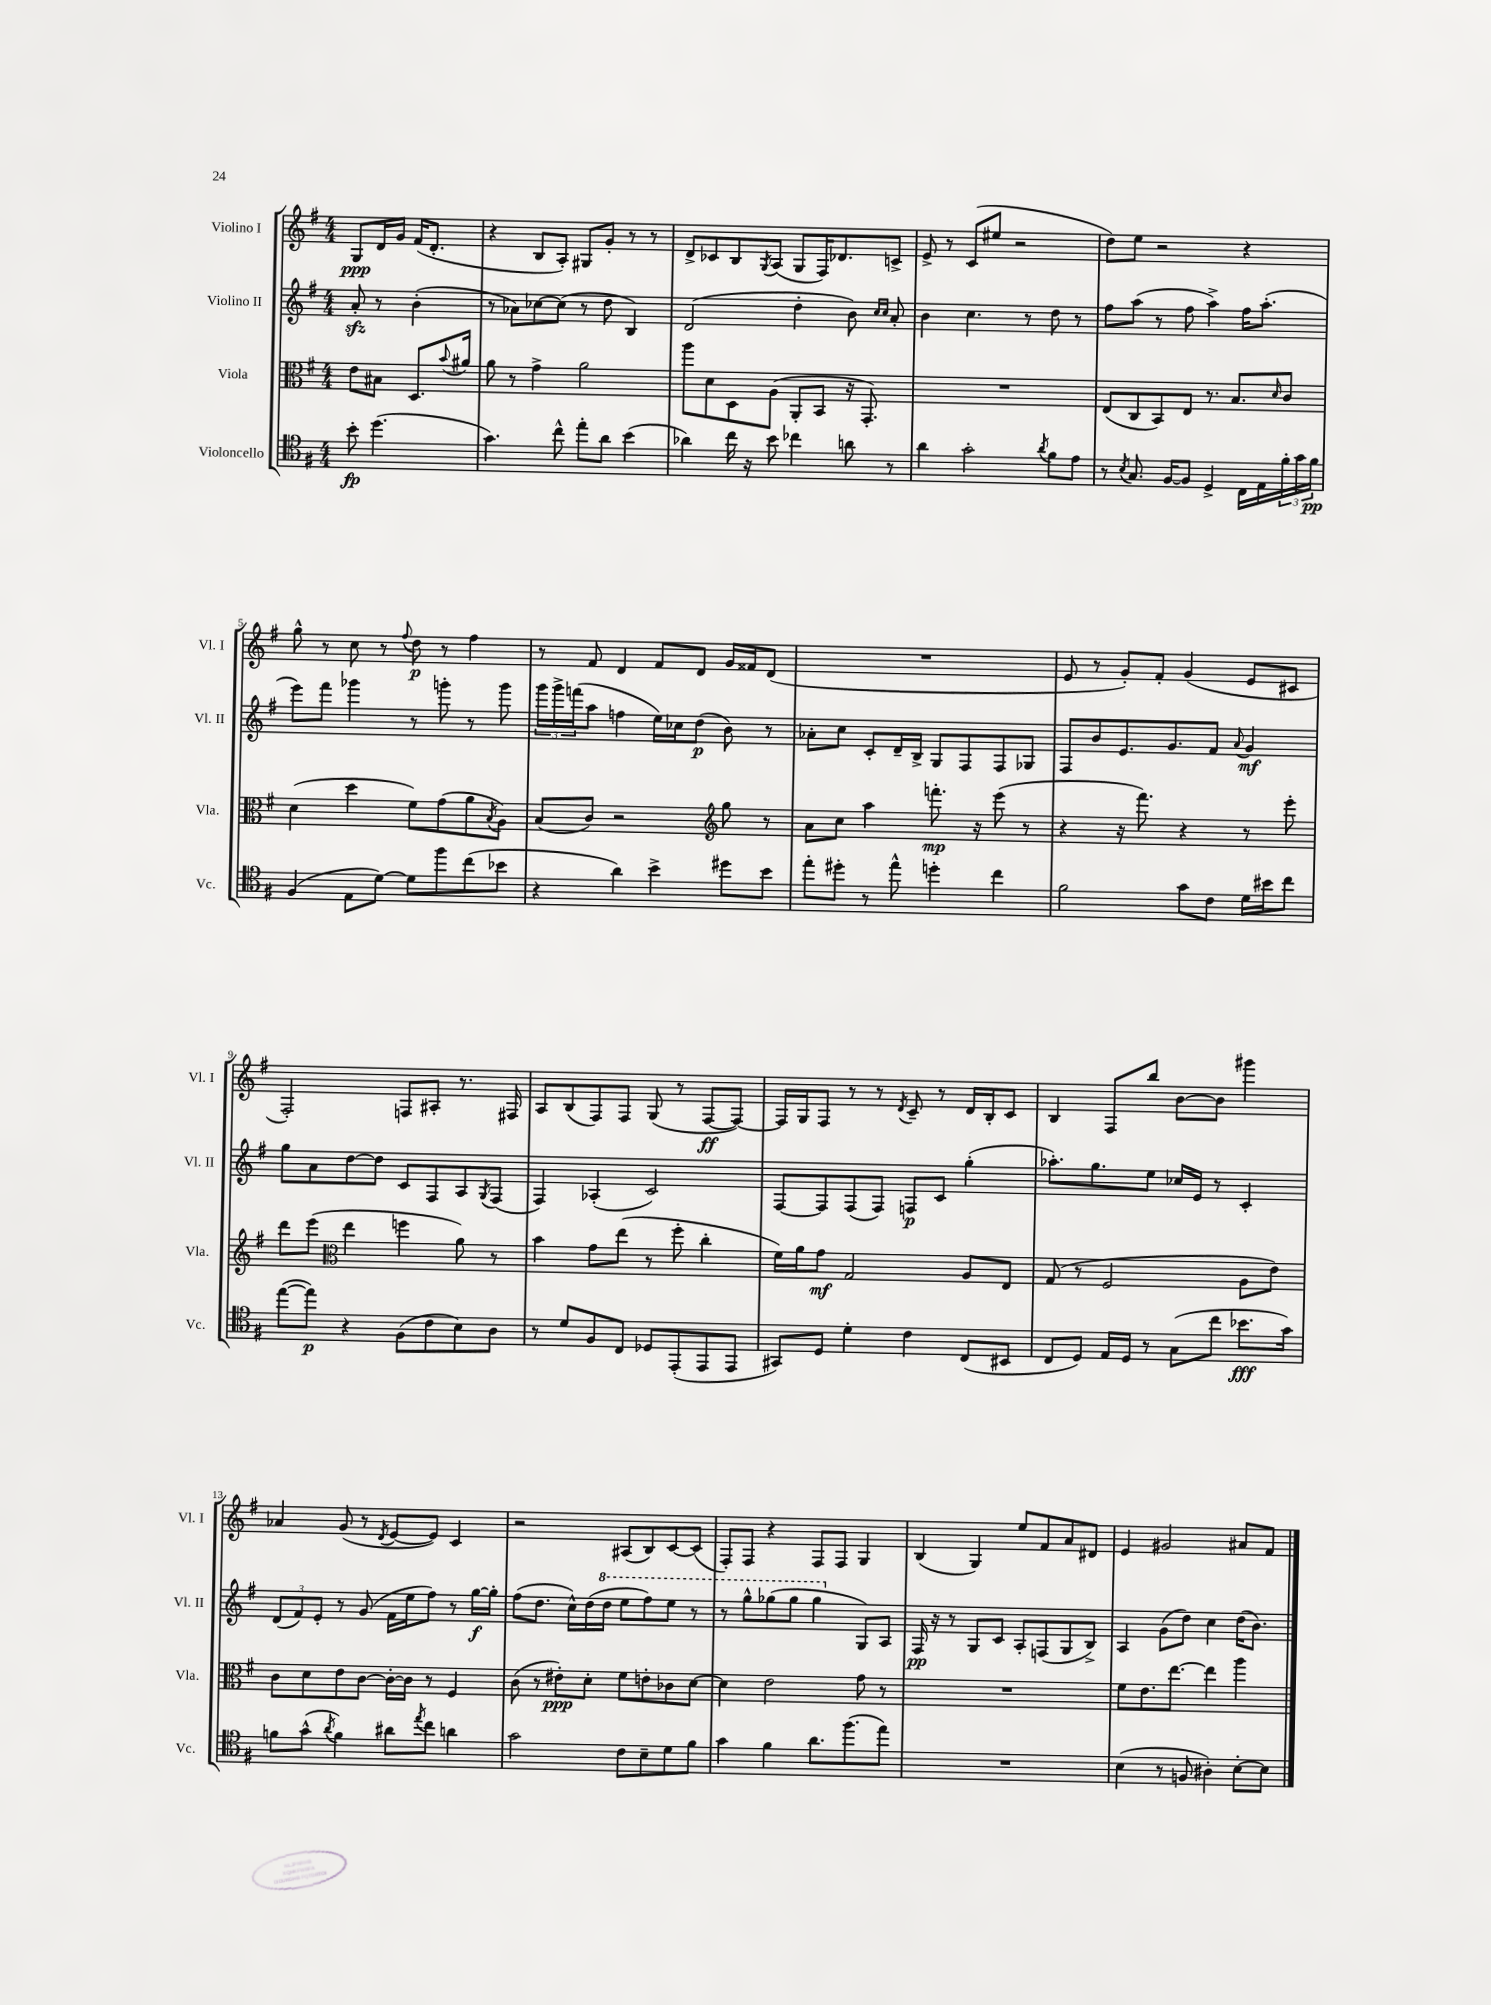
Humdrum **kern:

**kern	**kern	**kern	**kern
*staff4	*staff3	*staff2	*staff1
*clefC4	*clefC3	*clefG2	*clefG2
*k[f#]	*k[f#]	*k[f#]	*k[f#]
*M4/4	*M4/4	*M4/4	*M4/4
8b'\	8e\L	8a'/	8G/L
(4.dd\	8B#\J	8r	16d/L
.	.	.	16g/JJ
.	8.D/L	(4b'\	(16f#/LK
.	.	.	8.d'/J
.	8qqb/	.	.
.	16a#/Jk	.	.
=	=	=	=
4.g\)	8a\	8r	4r
.	8r	8a-\L)	.
.	4g^\	[8cc-\	8B/L
8cc^^\	.	(8cc-\]J	8A'/J)
8ee'\L	2a\	8r	8G#/L
8a\J	.	8dd\	8g'/J
(4b\	.	4B/)	8r
.	.	.	8r
=	=	=	=
4a-\)	8aa\L	(2d/	8d^/L
.	8d\	.	8c-/
16cc\	8D\	.	8B/
16r	.	.	.
.	.	.	8qG/
8b\	(8A\J	.	(8A/J
4cc-\	8AA'/L	4dd'\	8G/L
.	8BB/J	.	16F#/K)
.	.	.	8.d-/
8a\	16r	8b\)	.
.	8.GG'/)	.	.
.	.	16qqcc/LL	.
.	.	16qqcc/JJ	.
8r	.	8a'/	8c^/J
=	=	=	=
4a\	1r	4b\	8e^/
.	.	.	8r
2g'\	.	4.cc\	(8c/L
.	.	.	8ee#/J
.	.	.	2r
.	.	8r	.
8qa/	.	.	.
8f#\L	.	8dd\	.
8e\J	.	8r	.
=	=	=	=
8r	(8E/L	8ff#\L	8dd\L)
8qB/	.	.	.
8.G/	8C/	(8aa\J	8ee\J
.	8BB/)	8r	2r
[16F#/LK	.	.	.
8F#/]J	8E/J	8ff#\	.
4D^/	8.r	4aa^\)	.
.	8.B/L	.	.
16C\LL	.	16ff#\LK	4r
16E\	.	(8.aa'\J	.
.	16qqd/	.	.
24f#'\	8c/J	.	.
24g\	.	.	.
24f#\JJ	.	.	.
=	=	=	=
(4F#/	(4d\	8eee\L)	8gg^^\
.	.	8fff#\J	8r
8E\L	4dd\	4ggg-\	8cc\
[8d\J)	.	.	8r
.	.	.	8qqff#/
8d\]L	8f#\L)	8r	8dd\
8ff#\	(8g\	8ggg'\	8r
(8cc\	8a\	8r	4ff#\
.	8qB/	.	.
8b-\J	8A\J)	8ggg\	.
=	=	=	=
4r	(8B/L	24ggg\LL	8r
.	.	24ggg^\	.
.	.	(24fff\J	.
.	8c/J)	8aa\J	8f#/
4a\)	2r	4ff\	4d/
4b^\	.	16ee\LL)	8f#/L
.	.	16cc-\J	.
.	.	(8dd\J	8d/J
*	*clefG2	*	*
8dd#\L	8gg\	8b\)	16g/LL
.	.	.	16f##/J
8b\J	8r	8r	(8d/J
=	=	=	=
8ee'\L	8a\L	8a-'\L	1r
8dd#'\J	8cc\J	8cc\J	.
8r	4aa\	8c'/L	.
8ee^^\	.	16d~/L	.
.	.	16B^/JJ	.
4dd'\	8.fff'\	8G/L	.
.	.	8F#/	.
.	16r	.	.
4cc\	(8eee\	8F#/	.
.	8r	8G-/J	.
=	=	=	=
2f#\	4r	8F#/L	8e/
.	.	8b/	8r
.	16r	8.e/	8g'/L)
.	8.fff#\)	.	.
.	.	.	8f#'/J
.	.	8.g/	.
8g\L	4r	.	(4g/
8c\J	.	8f#/J	.
.	.	8qqa/	.
16d\LL	8r	4g/	8e/L
16b#\J	.	.	.
8cc\J	8eee'\	.	8c#/J
=	=	=	=
([8ee\L	8ddd\L	8gg\L	2F#'/)
8ee\]J)	(8eee\J	8a\	.
*	*clefC3	*	*
4r	4ee\	[8dd\	.
.	.	8dd\]J	.
(8F#\L	4ff\	8c/L	8F/L
8c\	.	8F#/	8A#'/J
8B\)	8a\)	8A/	8.r
.	.	8qG/	.
8A\J	8r	(8F#/J	.
.	.	.	16F#/
=	=	=	=
8r	4b\	4F#/)	8A/L
8d/L	.	.	(8B/
8F#/	8g\L	(4A-'/	8F#/)
8C/J	(8ee\J	.	8F#/J
8D-/L	8r	2c/)	(8G/
(8EE'/	8ff#'\	.	8r
8EE/	4cc'\	.	[8F#/L
8EE/J	.	.	8F#/_J)
=	=	=	=
8GG#/L)	16f#\LL)	[8F#/L	16F#/]LL
.	16a\J	.	16G/J
8D/J	8g\J	8F#/]	8F#/J
4d'\	2G/	(8F#/	8r
.	.	8F#/J)	8r
.	.	.	8qd/
4c\	.	8F/L	8c~/
.	.	8c/J	8r
(8C/L	8A/L	(4gg'\	16d/LL
.	.	.	16B'/J
8BB#/J	8E/J	.	8c/J
=	=	=	=
8C/L	(8G/	8.aa-'\L)	4B/
8D/J)	8r	.	.
.	.	8.gg\	.
16E/LL	2F#/	.	8F#/L
16D/JJ	.	.	.
8r	.	8ee\J	8bb/J
(8G\L	.	16cc-/LL	[8b\L
.	.	16e/JJ	.
8cc\J	.	8r	8b\]J
8.b-\L	8A\L	4c'/	4ggg#\
.	8e\J)	.	.
16g\Jk)	.	.	.
=	=	=	=
8f\L	8c\L	(12d/L	4a-/
.	.	12f#/)	.
(8g^^\J	8d\	.	.
.	.	12e'/J	.
8qa/	.	.	.
4f\)	8e\	8r	(8g/
.	[8c\J	(8g/	8r
.	.	.	8qd/
8a#\L	16c'\_LL	16f#\LL	[8e/L
.	16c\]JJ	16ee\J	.
8qee/	.	.	.
8cc\J	8r	8ff#\J)	8e/]J)
4a\	4F#/	8r	4c/
.	.	[16gg\LL	.
.	.	16gg'\]JJ	.
=	=	=	=
2g\	(8c\	(8ff#\L	2r
.	8r	8.dd\J	.
.	8e#'\L)	.	.
.	.	16cc^^\LL)	.
.	8d'\J	(16dd\	.
.	.	16ddd\JJ	.
8c\L	8f#\L	8eee\L	(8A#/L
8B~\	8e'\	8fff#\)	8B/)
8d\	8c-\	8eee\J	[8c/
8f#\J	[8d\J	8r	(8c/]J
=	=	=	=
4g\	4d\]	8r	8F#'/L)
.	.	8ggg^^\L	8F#/J
4f#\	2e\	(8ggg-\	4r
.	.	8ggg-\J	.
8.a\L	.	4ggg-\	8F#/L
.	.	.	8F#/J
(8.ff#\	.	.	.
.	8g\	8G/L)	4G/
8ee\J)	8r	8A/J	.
=	=	=	=
1r	1r	16F#/	(4B/
.	.	16r	.
.	.	8r	.
.	.	8G/L	4G/)
.	.	8c/J	.
.	.	8A'/L	8ee/L
.	.	(8F/	8f#/
.	.	8G/	8a/
.	.	8B^/J)	8d#/J
=	=	=	=
(4B\	8f#\L	4A/	4e/
.	8.e\	.	.
8r	.	(8g\L	2g#/
.	[8.ee\J	.	.
8F/	.	8dd\J)	.
4A#'\)	4ee\]	4cc\	.
[8B'\L	4aa\	(16dd\LK	8a#/L
.	.	8.b\J)	.
8B\]J	.	.	8f#/J
==	==	==	==
*-	*-	*-	*-
